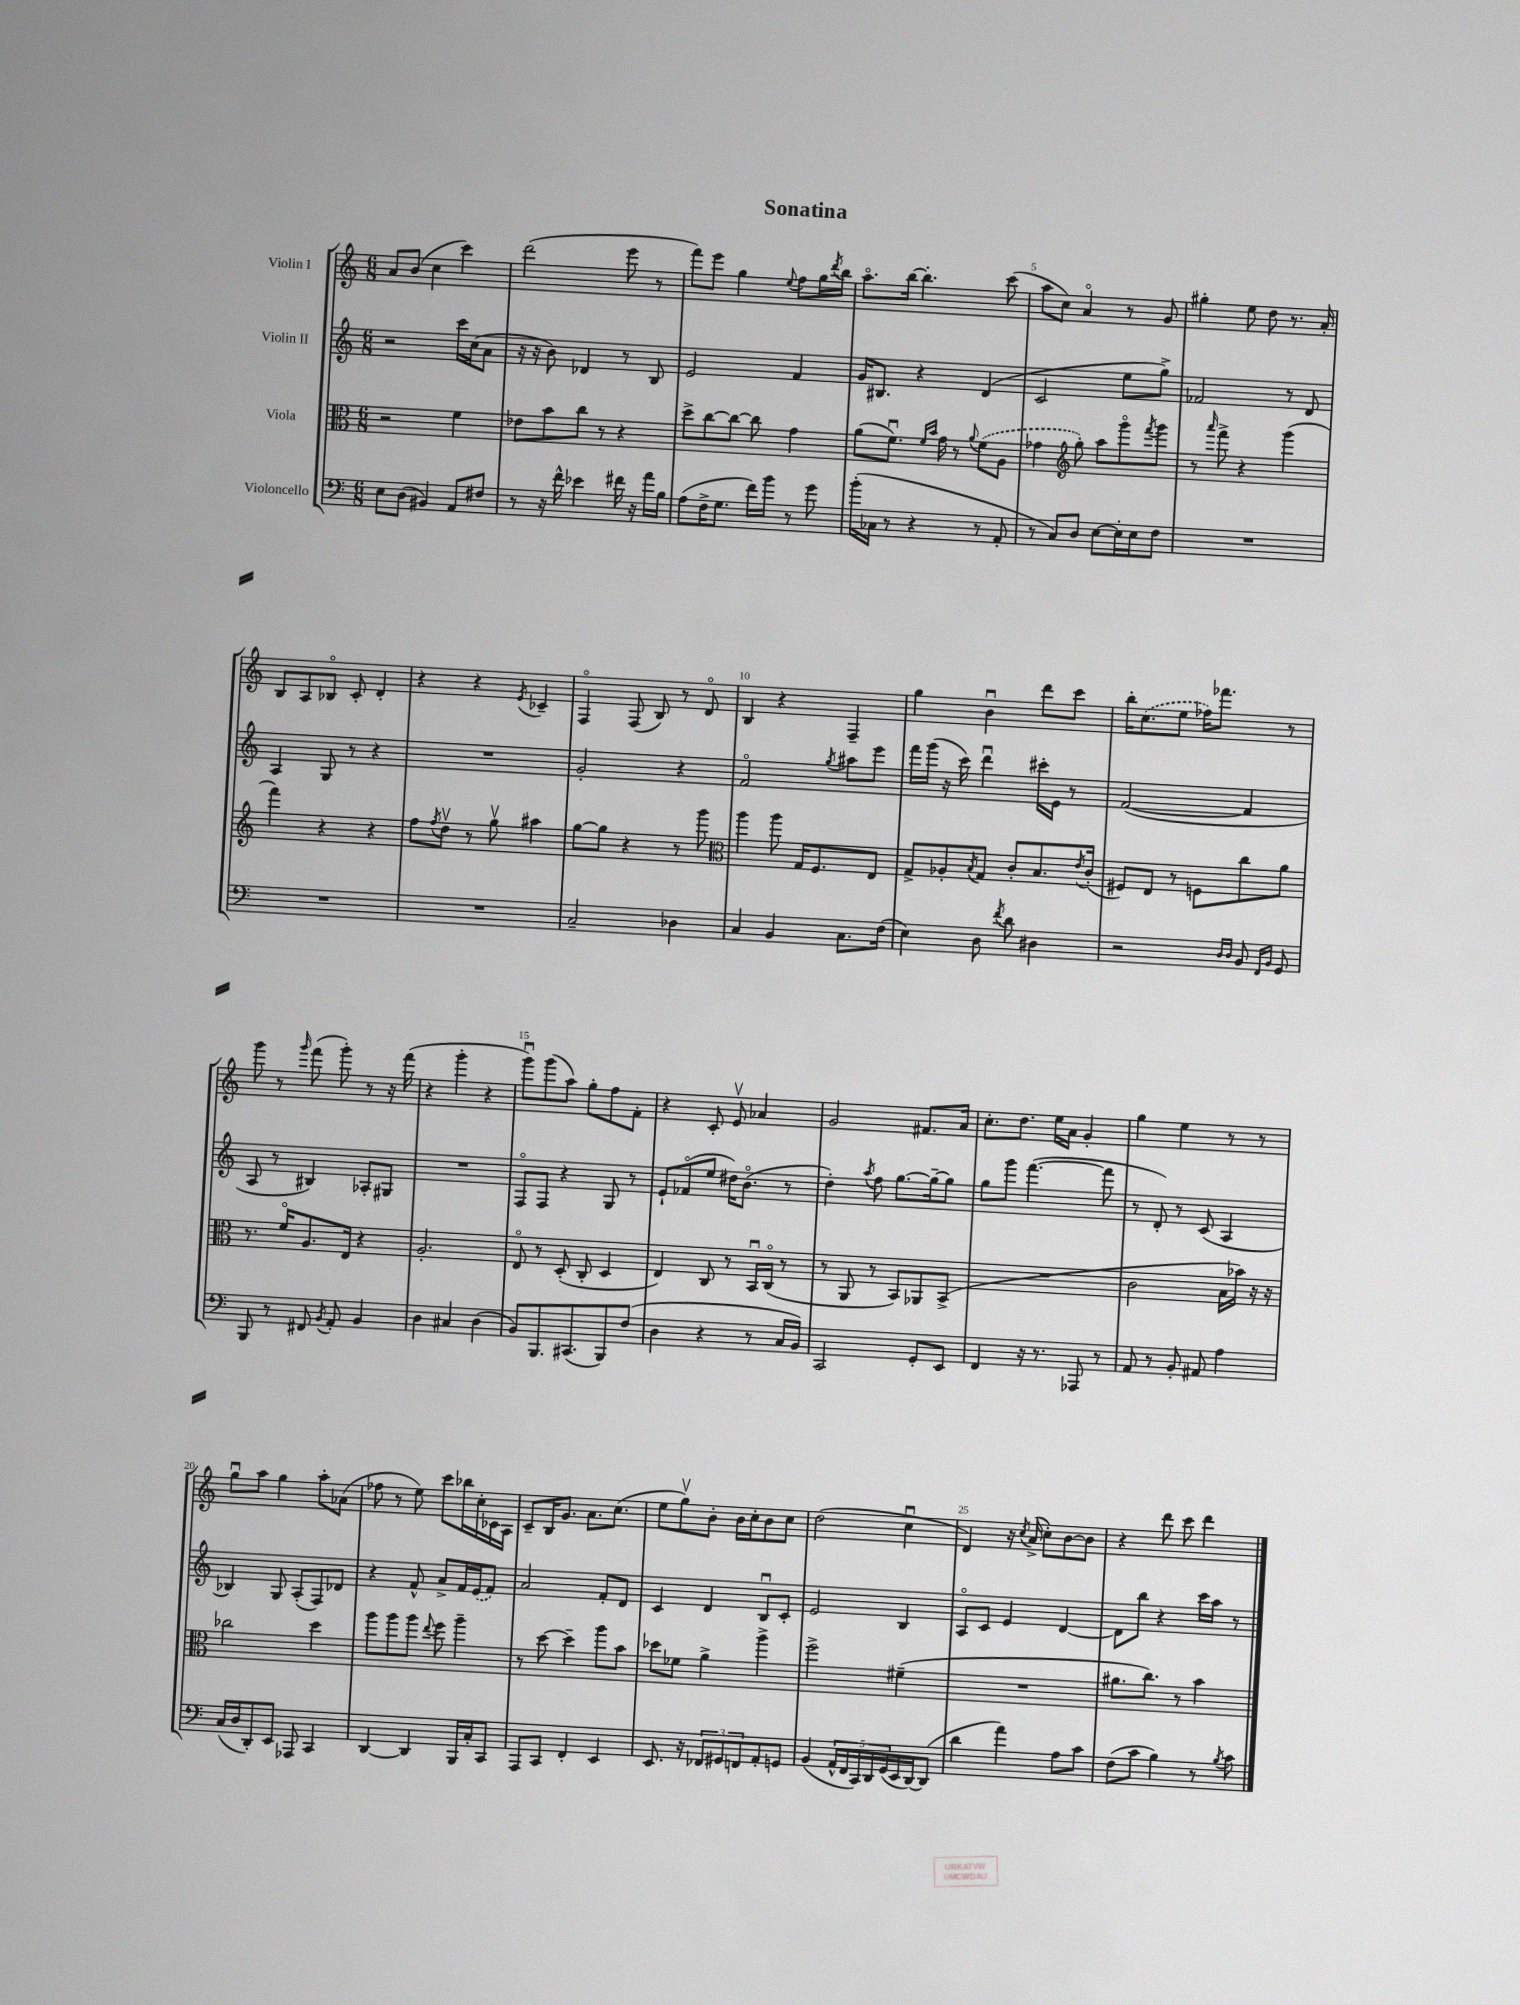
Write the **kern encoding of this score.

**kern	**kern	**kern	**kern
*staff4	*staff3	*staff2	*staff1
*clefF4	*clefC3	*clefG2	*clefG2
*k[]	*k[]	*k[]	*k[]
*M6/8	*M6/8	*M6/8	*M6/8
8E\L	2r	2r	8a/L
(8D\J	.	.	(8b/J
4BB#/)	.	.	4cc\
8AA/L	4f\	16ccc\LL	4ccc\)
.	.	(16cc\J	.
8F#/J	.	8a\J	.
=	=	=	=
8r	8e-\L	16r	(2ddd\
.	.	16r	.
16r	8b\	8b\)	.
16f^^\	.	.	.
4e-\	8cc\J	4d-/	.
.	8r	.	.
16f#\	4r	8r	8eee\
16r	.	.	.
16a\LL	.	8B/	8r
16B\JJ	.	.	.
=	=	=	=
(8A\L	8dd^\L	2e/	8fff\L)
16F^\K	[8cc\	.	8eee\J
8.G\J	.	.	.
.	8cc\_J	.	4gg\
16f\LL)	8cc\]	.	.
16b\JJ	.	.	.
.	.	.	8qqee/
8r	4g\	4f/	8ff\L
8g\	.	.	16gg\L
.	.	.	8qddd/
.	.	.	16bb\JJ
=	=	=	=
(16b'\LL	(8a\L	16g/LK	8.aao\L
16C-\JJ	.	8.B#/J	.
8r	8.fu\J)	.	.
.	.	.	[16bb\Jk
4r	.	4r	4.bb'\]
.	16qqf/LL	.	.
.	16qqb/JJ	.	.
.	16g\	.	.
.	8r	.	.
.	8qqa/	.	.
8r	(8f\L	(4d/	.
8AA'/	8A\J	.	(8ccc\
=	=	=	=
8r	4g-\	2c/	8aa\L
8C/L)	.	.	8cc\J)
*	*clefG2	*	*
8D/J	8gg'\)	.	4ao/
[8E\L	8aa\L	.	.
16E'\]L	8gggo\	8ee\L	8r
16E\J	.	.	.
.	8qfff/	.	.
8F\J	8ggg\J	8gg^\J)	8g/
=	=	=	=
2.r	8r	2f-/	4gg#'\
.	16qqaaa/	.	.
.	8fff^\	.	.
.	4r	.	8ee\
.	.	.	8dd\
.	(4ggg\	8r	8.r
.	.	8d/	.
.	.	.	16a'/
=	=	=	=
2.r	4fff\)	4A/	8B/L
.	.	.	8A/
.	4r	8G/	8B-o/J
.	.	8r	8c'/
.	4r	4r	4d'/
=	=	=	=
2.r	8ff\L	2.r	4r
.	8qff/	.	.
.	8ddv\J	.	.
.	8r	.	4r
.	8ggv\	.	.
.	.	.	8qe/
.	4aa#\	.	4c-~/
=	=	=	=
2C~/	[8gg\L	2g'/	4Fo/
.	8gg\]J	.	.
.	4r	.	(8F/
.	.	.	8B/)
4D-\	8r	4r	8r
.	8ggg\	.	8do/
=	=	=	=
*	*clefC3	*	*
4C/	4aa\	2fo/	4B/
4BB/	8aa\	.	4r
.	16G/LK	.	.
.	8.F/	.	.
.	.	8qgg/	.
8.C\L	.	8aa#\L	4F~/
.	8E/J	8eee\J	.
(16F\Jk	.	.	.
=	=	=	=
4E\)	8G^/L	16fff\LL	4gg\
.	.	(16ggg\JJ	.
.	8A-'/	16r	.
.	.	16ccc\)	.
.	8qB/	.	.
8D\	8G/J	4dddu\	4bu\
8qf/	.	.	.
8d\	8c'/L	.	.
4D#\	8.B/	16ccc#'\LL	8ddd\L
.	.	16e\JJ	.
.	.	8r	8ccc\J
.	8qe/	.	.
.	(16c'/Jk	.	.
=	=	=	=
2r	8F#/L)	([2f/	16bb'\LK
.	.	.	(8.cc\
.	8E/J	.	.
.	8r	.	8ee\J
.	8F\L	.	16ff-\LK)
.	.	.	8.fff-\J
16qqD/LL	.	.	.
16qqD/JJ	.	.	.
8BB/	8cc\	4f/]	.
16qqFF/LL	.	.	.
16qqBB/JJ	.	.	.
8GG/	8a\J	.	8r
=	=	=	=
8BBB/	8.r	8A/	8ggg\
8r	.	8r	8r
.	16fo/LK	.	.
.	.	.	16qqggg/
8FF#/	8.A/	4B#/)	(8fff\
8qBB/	.	.	.
8AA'/	.	.	8ggg'\)
.	16E/Jk	.	.
4BB/	4r	8A-'/L	8r
.	.	8G#/J	16r
.	.	.	(16fff\
=	=	=	=
4D\	2.A'/	2.r	4r
4C#/	.	.	4ggg'\
(4D\	.	.	4r
=	=	=	=
8BB/L)	8Eo/	8Fo/L	8gggu\L)
8.BBB/	8r	8F/J	(8ggg\
.	(8D'/	4r	8aa\J)
(8.CC#/	.	.	.
.	8C'/	.	8gg'\L
8BBB/)	4D/	8G/	8ff\
(8F/J	.	8r	8f'\J
=	=	=	=
4D\	4E/)	8e`/L	4r
.	.	(8f-o/	.
4r	8C/	8ee/J	8c'/
.	8r	16dd#\LK)	8ev/
.	.	(8.bo\J	.
8r	16BBu/LL	.	4a-/
.	(16Co/JJ	.	.
16C/LL	8r	8r	.
16BB/JJ)	.	.	.
=	=	=	=
2CC/	8r	4dd'\)	2g/
.	8AA/	.	.
.	.	8qaa/	.
.	8r	8ff\	.
.	8BB/L)	[8.gg\L	.
8GG'/L	8AA-/	.	8.f#/L
.	.	16gg~\_k	.
8EE/J	(8BB^/J	8gg\]J	.
.	.	.	16a/Jk
=	=	=	=
4FF/	2.r	8gg\L	8.cc'\L
.	.	8ggg\J	.
.	.	.	8.dd\J
16r	.	([4.fff\	.
8.r	.	.	.
.	.	.	16ee\LL
.	.	.	16a\JJ
8AAA-/	.	.	4g'/
8r	.	8fff\]	.
=	=	=	=
8AA/	2c\	8r	4gg\
8r	.	8d'/)	.
8BB'/	.	8r	4ee\
8AA#/	.	(8c/	.
4A\	16B\LL	4A/	8r
.	16b-\JJ)	.	.
.	16r	.	8r
.	16r	.	.
=	=	=	=
(16C/LL	2cc-\	4B-/)	8ggu\L
16D/J	.	.	.
8DD'/)	.	.	8aa\J
8EE/J	.	8G/	4gg\
8AAA-/	.	(8A'/L	.
4CC/	4dd\	8F/)	8aa'\L
.	.	8d-/J	(8a-\J
=	=	=	=
[4DD/	8aa\L	4r	8ff-\
.	8aa\	.	8r
4DD/]	8aa\J	8f^^/	8ee\)
.	8qqee/	.	.
.	8ff\	8a^/L	8ccc\L
16BBB/LL	4aa~\	16f/L	16bb-\L
16C'/J	.	(16e/J	16cc'\
8CC/J	.	8f/J)	16c-\
.	.	.	16A\JJ
=	=	=	=
8AAA/L	8r	2a/	8c~/L
8CC/J	[8dd\	.	16B/K
.	.	.	8.g/J
4FF'/	4dd~\]	.	.
.	.	.	8.a\L
4EE/	8aa\L	8f'/L	.
.	.	.	(8.cc\J
.	8b\J	8d/J	.
=	=	=	=
8.EE/	8dd-\L	4c/	8ee\L
.	8f-\J	.	8ggv\)
16r	.	.	.
12FF-/L	4a^\	4d/	8b'\J
12GG#/	.	.	.
.	.	.	16b\LL
12FF/	.	.	.
.	.	.	16cc'\J
8AA'/	4aa^\	8Bu/L	8b\
8GG/J	.	8c'/J	8cc\J
=	=	=	=
(4BB/	2ff^\	2e/	(2dd\
20AA^^/LL	.	.	.
20FF/	.	.	.
20CC/)	.	.	.
20DD/	.	.	.
(20GG/	.	.	.
16EE/	(4f#~\	4B/	4ccu\
[16DD/J)	.	.	.
(8DD/]J	.	.	.
=	=	=	=
4d\	2.r	8Ao/L	4d/)
.	.	8c/J	.
4a\)	.	4e/	16r
.	.	.	8qcc/
.	.	.	(16a^/
.	.	.	8cc'\L)
8A\L	.	[4d/	[8b\
8c\J	.	.	8b\]J
=	=	=	=
(8F\L	8.a#\L	8d\]L	4r
8c\J	.	8bb\J	.
.	8.cc\J)	.	.
4B\)	.	4r	8ddd\
.	8r	.	8ccc\
8r	4b\	16ccc\LL	4ddd\
.	.	16aa\JJ	.
8qB/	.	.	.
8c\	.	8r	.
==	==	==	==
*-	*-	*-	*-
